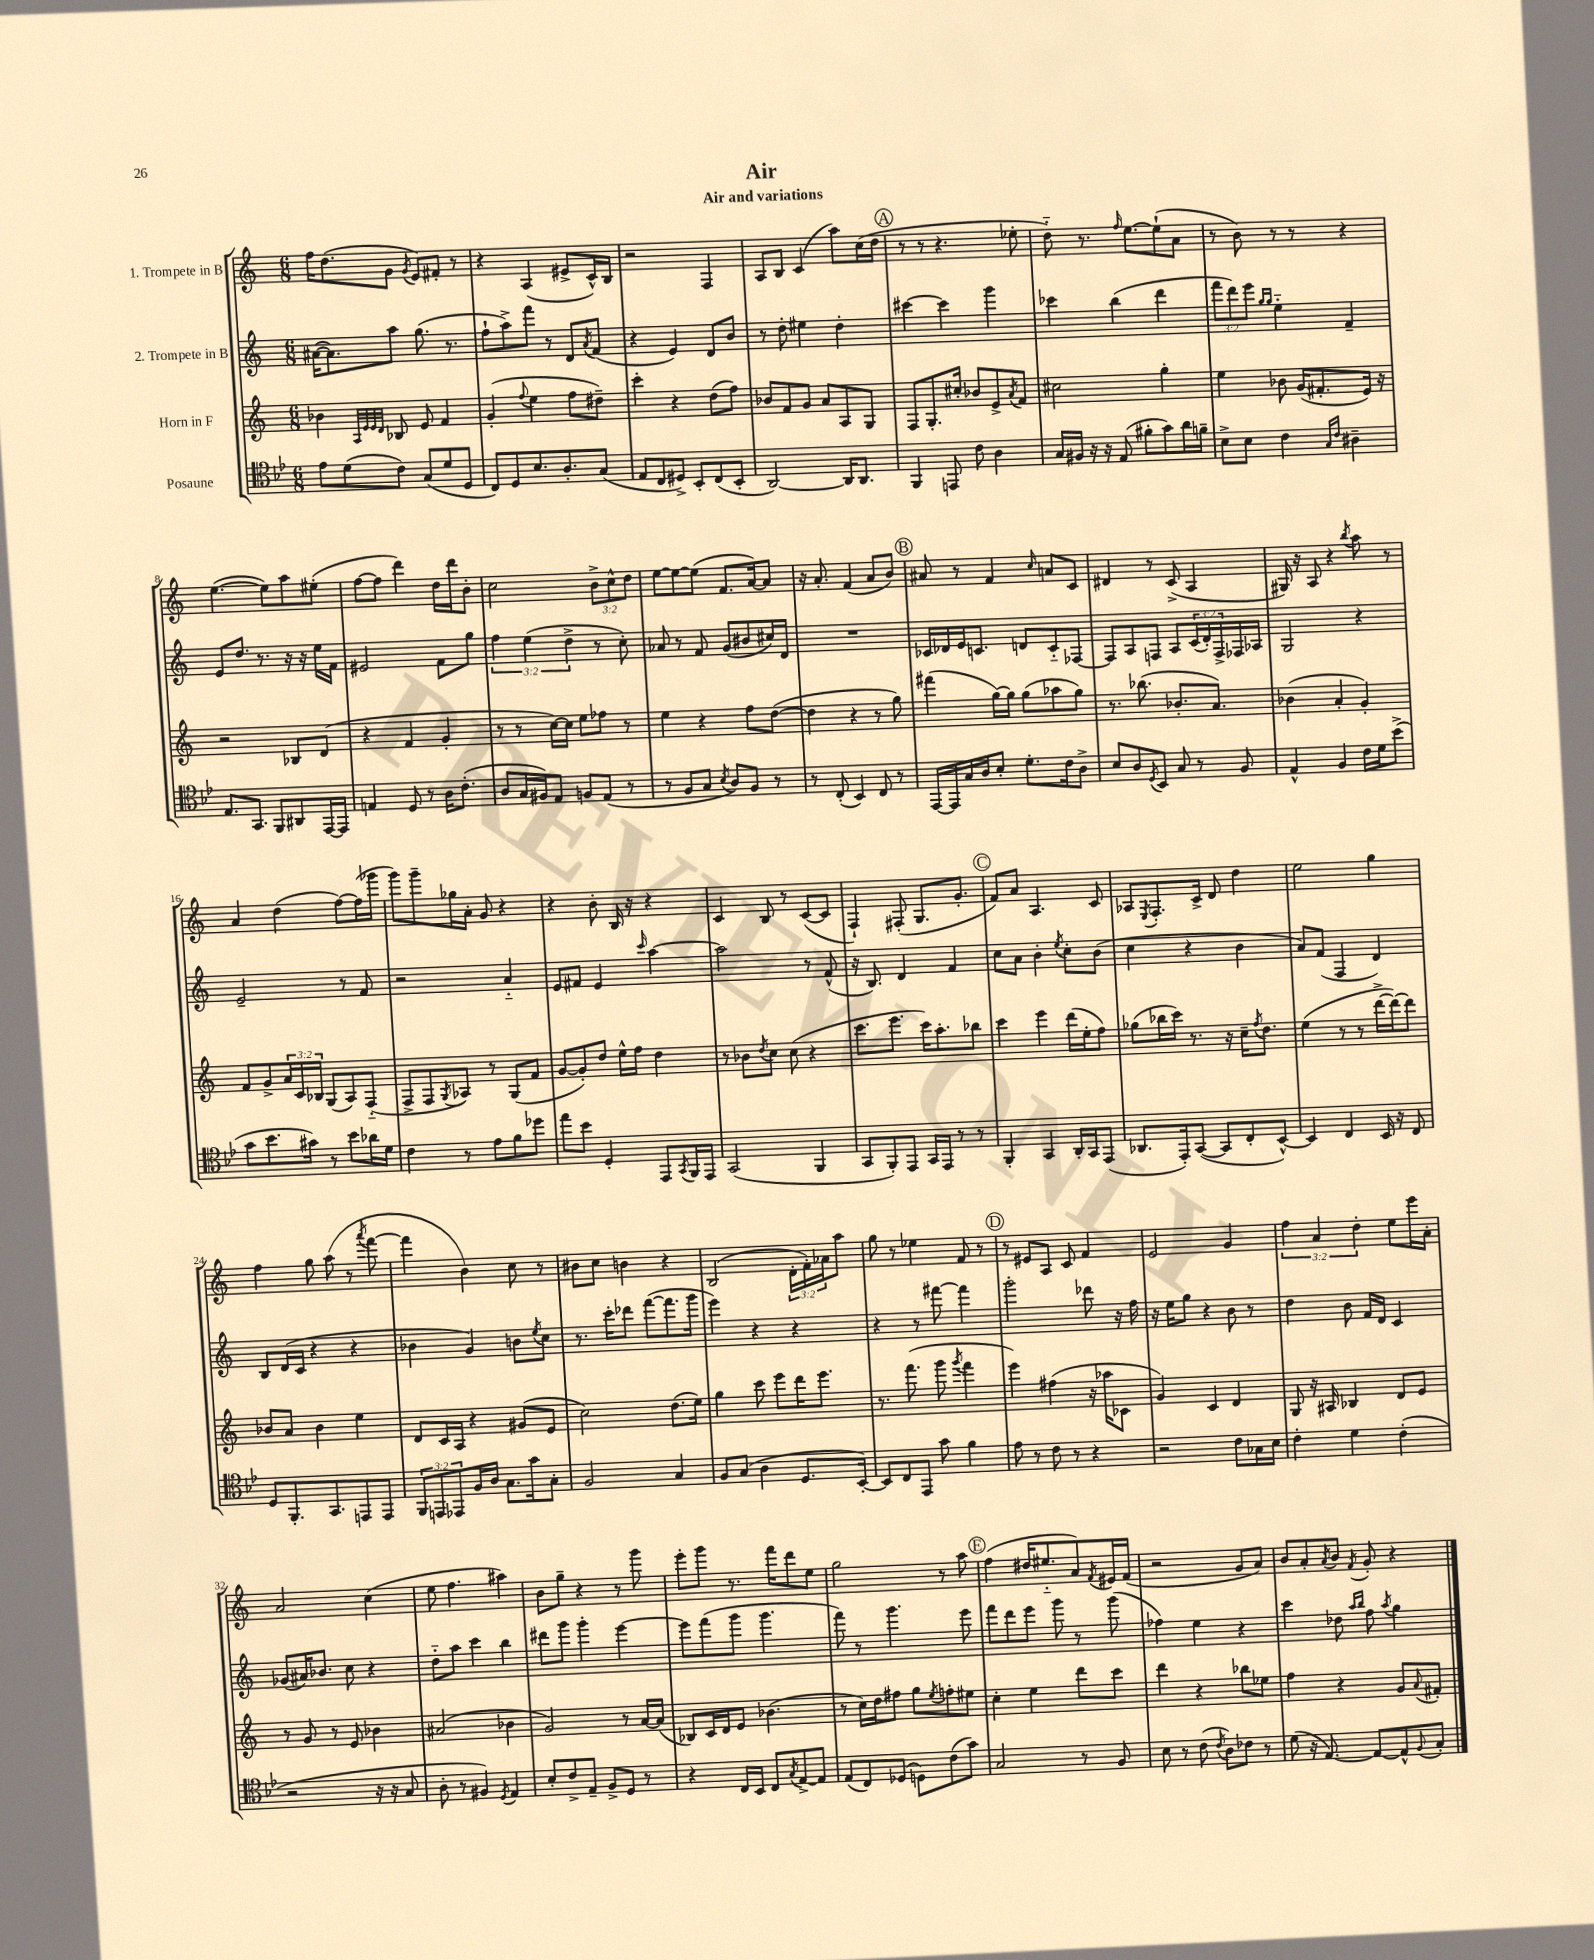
\header { title = "Air" subtitle = "Air and variations" }
<<
\new StaffGroup <<
\new Staff = "s0" \with { instrumentName = "1. Trompete in B" } {
    \clef treble \key c \major \numericTimeSignature \time 6/8 \override Staff.TupletNumber.text = #tuplet-number::calc-fraction-text
    f''16 d''8.( g'8 \acciaccatura { g'8 } e'8) fis'8-. r8 |
    r4 a4( eis'8-> c'16-^) b16 |
    r2 f4 |
    a8 b8 c'4( a''8) c''16( d''16 |
    \mark \markup { \circle "A" } r8 r8 r4. ees''8-. |
    d''8-_) r8. \grace { f''16 } e''8.~ e''8-!( a'8 |
    r8 b'8) r8 r8 r4 |
    e''4.~( e''8) a''8 eis''8-.( |
    f''8~ f''8 d'''4) d''16 d'''16 b'8-. |
    c''2 \tuplet 3/2 { b'8-> c''8-^ d''8 } |
    e''8~ e''8~ e''8( f'8. a'16~) a'8 |
    r16 a'8.-. f'4( a'8 b'8) |
    \mark \markup { \circle "B" } ais'8 r8 f'4 \grace { c''16 } a'8 c'8 |
    dis'4 r8 c'8->( a4 |
    gis16) r16 a8 r4 \acciaccatura { b''8 } a''8 r8 |
    a'4 d''4( f''8~) f''16( ges'''16 |
    g'''8) g'''8-- ges''16 a'16-. g'8 r4 |
    r4 b'8-. b16 r16 r4 |
    c'4 b8 r8 c'8~( c'8 |
    f4-!) fis8-.( g8. g'8.-. |
    \mark \markup { \circle "C" } f'8) a'8 a4. c'8 |
    aes8 \acciaccatura { e8 } f8.-. c'16-> d'8 d''4 |
    e''2 g''4 |
    f''4 g''8 a''8( r8 \acciaccatura { a'''8 } f'''8~ |
    f'''4 b'4) c''8 r8 |
    bis'8 c''8 b'4 r4 |
    b2( \tuplet 3/2 { d'16-. f'16-.) aes'16 } a''8 |
    g''8 r8 ees''4 f'8 r8 |
    \mark \markup { \circle "D" } r8 eis'8 a8 c'8 f'4 |
    e'2 g'4 |
    \tuplet 3/2 { f''4 a'4 d''4-. } e''8 e'''16 a'16-. |
    a'2 c''4( |
    e''8 f''4. ais''4) |
    b'8 g''8-- r4 r8 g'''8 |
    e'''8-. g'''8 r8. f'''16 d'''8 e''8 |
    g''2 r8 a''8 |
    \mark \markup { \circle "E" } f''4( dis''16 eis''8.-_ a'8) \acciaccatura { f'8 } eis'16 f'16( |
    r2 g'8 a'8) |
    b'8 a'8-. \acciaccatura { a'8 } b'8 \acciaccatura { f'8 } g'8-. r4 \bar "|." |
}
\new Staff = "s1" \with { instrumentName = "2. Trompete in B" } {
    \clef treble \key c \major \numericTimeSignature \time 6/8 \override Staff.TupletNumber.text = #tuplet-number::calc-fraction-text
    ais'16~( ais'8.) a''8 g''8.( r8. |
    f''8-! a''8->) f'''8 r8 d'8 \acciaccatura { a'8 } f'8( |
    r4 e'4) d'8 b'8 |
    r8 d''8-. eis''4 d''4-. |
    \mark \markup { \circle "A" } cis'''4~ cis'''4 g'''4 |
    ces'''4 b''4( d'''4 |
    \tuplet 3/2 { f'''8 d'''8) e'''8 } \grace { g''16 g''16 } e''4-_ f'4-- |
    e'8 d''8. r8. r16 r16 e''16 f'16 |
    eis'2 f'8 g''8 |
    \tuplet 3/2 { f''4 e''4( d''4-> } r8 c''8-.) |
    aes'8 r8 f'8 g'8( bis'8 cis''16) d'16 |
    R2. |
    \mark \markup { \circle "B" } ces'16 des'16 e'16 c'8. d'8 c'8-_ fes8~ |
    fes8 a8 f8 a8 \tuplet 3/2 { c'16( d'16-.) f16-> } fes16 aes16 |
    g2 r4 |
    e'2-- r8 f'8 |
    r2 a'4-_ |
    e'8 fis'8 e'4 \grace { c'''16 } a''4~ |
    a''2 r8 f'8-^( |
    r16 b8.) d'4 f'4 |
    \mark \markup { \circle "C" } c''8 a'8 b'4-. \acciaccatura { e''8 } c''8-. b'8( |
    c''4 r4 b'4 |
    a'8) f'8( f4 d'4) |
    b8 d'16( c'16 r4 r4 |
    bes'4 g'4) b'8 \acciaccatura { e''8 } c''8 |
    r8. c'''16-. des'''8 f'''8~( f'''8. g'''16 |
    e'''4) r4 r4 |
    r4 r8 fis'''8~ fis'''4 |
    \mark \markup { \circle "D" } g'''2-. des'''8 r16 f''16 |
    r16 e''16 g''8 r4 b'8 r8 |
    d''4 b'8 f'16 d'16 c'4 |
    ges'8( ais'16) bes'8. c''8 r4 |
    d''8-_ a''8 c'''4 b''4 |
    dis'''8 g'''8 g'''4-. e'''4~ |
    e'''8 f'''8( g'''8 g'''4. |
    f'''8) r8 g'''4. e'''8 |
    \mark \markup { \circle "E" } f'''8 d'''8 e'''8 g'''8 r8 g'''8( |
    fes''4) e''4 r4 |
    c'''4 des''8 \grace { a''16 b''16 } f''8 \acciaccatura { a''8 } g''4 \bar "|." |
}
\new Staff = "s2" \with { instrumentName = "Horn in F" } {
    \clef treble \key c \major \numericTimeSignature \time 6/8 \override Staff.TupletNumber.text = #tuplet-number::calc-fraction-text
    bes'4 \grace { a32 e'32 e'32 d'32 } bes8 e'8 f'4 |
    g'4-.( \appoggiatura { f''8 } e''4 f''8 dis''8--) |
    c'''4-. r4 d''8( f''8) |
    bes'8 f'8 g'8 a'8 a8 g8 |
    \mark \markup { \circle "A" } f8 g8.-. cis''16-. bes'8 e'8-> \acciaccatura { a'8 } f'8 |
    cis''2 g''4-. |
    e''4 bes'8 g'16( fis'8.-. e'16) r16 |
    r2 bes8 d'8( |
    r4 f'4 g'4-. |
    r8 r8 c''16~) c''16 e''8 fes''8 r8 |
    e''4 r4 f''8 d''8~( |
    d''4 r4 r8 g''8) |
    \mark \markup { \circle "B" } fis'''4( g''16~) g''16 g''8( aes''8 g''8) |
    r8. bes''8.( bes'8.-. a'8.) |
    bes'4( a'4-. g'4-.) |
    f'8 g'8-> \tuplet 3/2 { a'16 c'16 bes16 } g8( a8) f8-_( |
    f8-> f8 \acciaccatura { g8 } aes8) r8 g8( f'8 |
    g'8~ g'8-.) d''8 e''16-^ f''16 d''4 |
    r8 bes'8 \acciaccatura { d''8 } c''8 c''8( r4 |
    c'''8. e'''8. c'''16) a''8.-. bes''8 |
    \mark \markup { \circle "C" } c'''4 e'''4 d'''16( e''16-. f''8) |
    ges''8( bes''16 c'''16) r8. r16 c''16-- \acciaccatura { f''8 } d''8. |
    e''4( r8 r8 d'''16~-> d'''16~) d'''8 |
    bes'8 a'8 bes'4 e''4 |
    d'8 c'16 a16 r4 gis'8( e'8 |
    c''2) d''8.( e''16) |
    g''4 c'''8 e'''8 d'''16 e'''8. |
    r8. f'''8.( g'''8 \acciaccatura { g'''8 } f'''4 |
    \mark \markup { \circle "D" } e'''4) fis''4( r16 aes''16 ces'8 |
    g'4) c'4 d'4 |
    g8 r16 ais16 bes4 d'8 e'8 |
    r8 g'8 r8 e'8 bes'4 |
    ais'2( bes'4 |
    g'2) r8 a'16~ a'16( |
    bes8) c'16 d'16 e'8 bes'4.( |
    r8 c''16) d''16 fis''8 g''8 \acciaccatura { e''8 } f''8-. eis''8 |
    \mark \markup { \circle "E" } c''4-. e''4 d'''8 c'''8 |
    d'''4 r4 bes''8 ees''8 |
    f''4 r4 g'8 \appoggiatura { a'8 } fis'8-. \bar "|." |
}
\new Staff = "s3" \with { instrumentName = "Posaune" } {
    \clef tenor \key bes \major \numericTimeSignature \time 6/8 \override Staff.TupletNumber.text = #tuplet-number::calc-fraction-text
    ees'8 d'8( c'8) g8( d'8 d8 |
    c8) d8 bes8. a8.-. g8( |
    ees8 c8 dis8->) bes,8-. c8( bes,8-. |
    a,2~) a,16 a,8. |
    \mark \markup { \circle "A" } f,4 e,8 c'8 a4 |
    g16 fis16 r16 r16 ees8( fis'8-. g'8) a'16 f'16-- |
    bes8-> bes8 c'4 \grace { g16 c'16 } ais4-- |
    ees8. g,8. f,8 ais,8 ees,16~ ees,16 |
    e4 d8 r8 a16 c'8.-.( |
    a8 g16 fis16) ees8 f8 ees8( r8 |
    r8 f8 g8 \acciaccatura { bes8 } a8) f8 r8 |
    r8 c8-.( bes,4) c8 r8 |
    \mark \markup { \circle "B" } ees,16~ ees,16 g16 a16 bes8-. d'8.-. c'16 a8-> |
    bes8 a8 \acciaccatura { d8 } bes,8 g8 r8 f8 |
    ees4-^ f4 c'16 d'16 bes'8->( |
    g'8 bes'8. gis'16) r8 bes'8 aes'16 d'16 |
    c'4 r8 ees'8 f'8 des''8 |
    ees''8 bes'8 d4-. ees,8 \acciaccatura { g,8 } f,16 ees,16 |
    g,2( f,4 |
    g,8 f,8-.) ees,8 g,16 ees,16 r8 r8 |
    \mark \markup { \circle "C" } f,4-. g,4 a,16-. g,16 ees,8( |
    aes,8. ees,16-.) g,8~( g,8 c8-. bes,8~-^) |
    bes,4 c4 bes,16 r16 c8 |
    d8 f,8.-. g,8. e,8 e,8 |
    \tuplet 3/2 { f,8 e,8 ees,8 } f16 a16 g8. g'16 g8-. |
    f2 g4 |
    f8 g8( a4 d8. bes,16~-.) |
    bes,8 c8 ees,8 g'8 f'4 |
    \mark \markup { \circle "D" } ees'8 r8 c'8 r8 r4 |
    r2 c'8 ges16 bes16 |
    c'4-. d'4 c'4-.( |
    r2 r16 r16 g8 |
    a8-. r8 fis4) \acciaccatura { d8 } ees4 |
    bes8-. c'8-> ees8-- f8-> d8 r8 |
    r4 c16 bes,16 c8 \acciaccatura { g8 } ees8~-> ees8 |
    ees8( c8) des8( d8) c'8( g'8) |
    \mark \markup { \circle "E" } g2 r8 f8 |
    bes8 r8 c'8( \acciaccatura { c'8 } a8) ces'8 r8 |
    d'8( r16 ees8.~) ees8~ ees8-^ \appoggiatura { f8 } g8-. \bar "|." |
}
>>
>>
